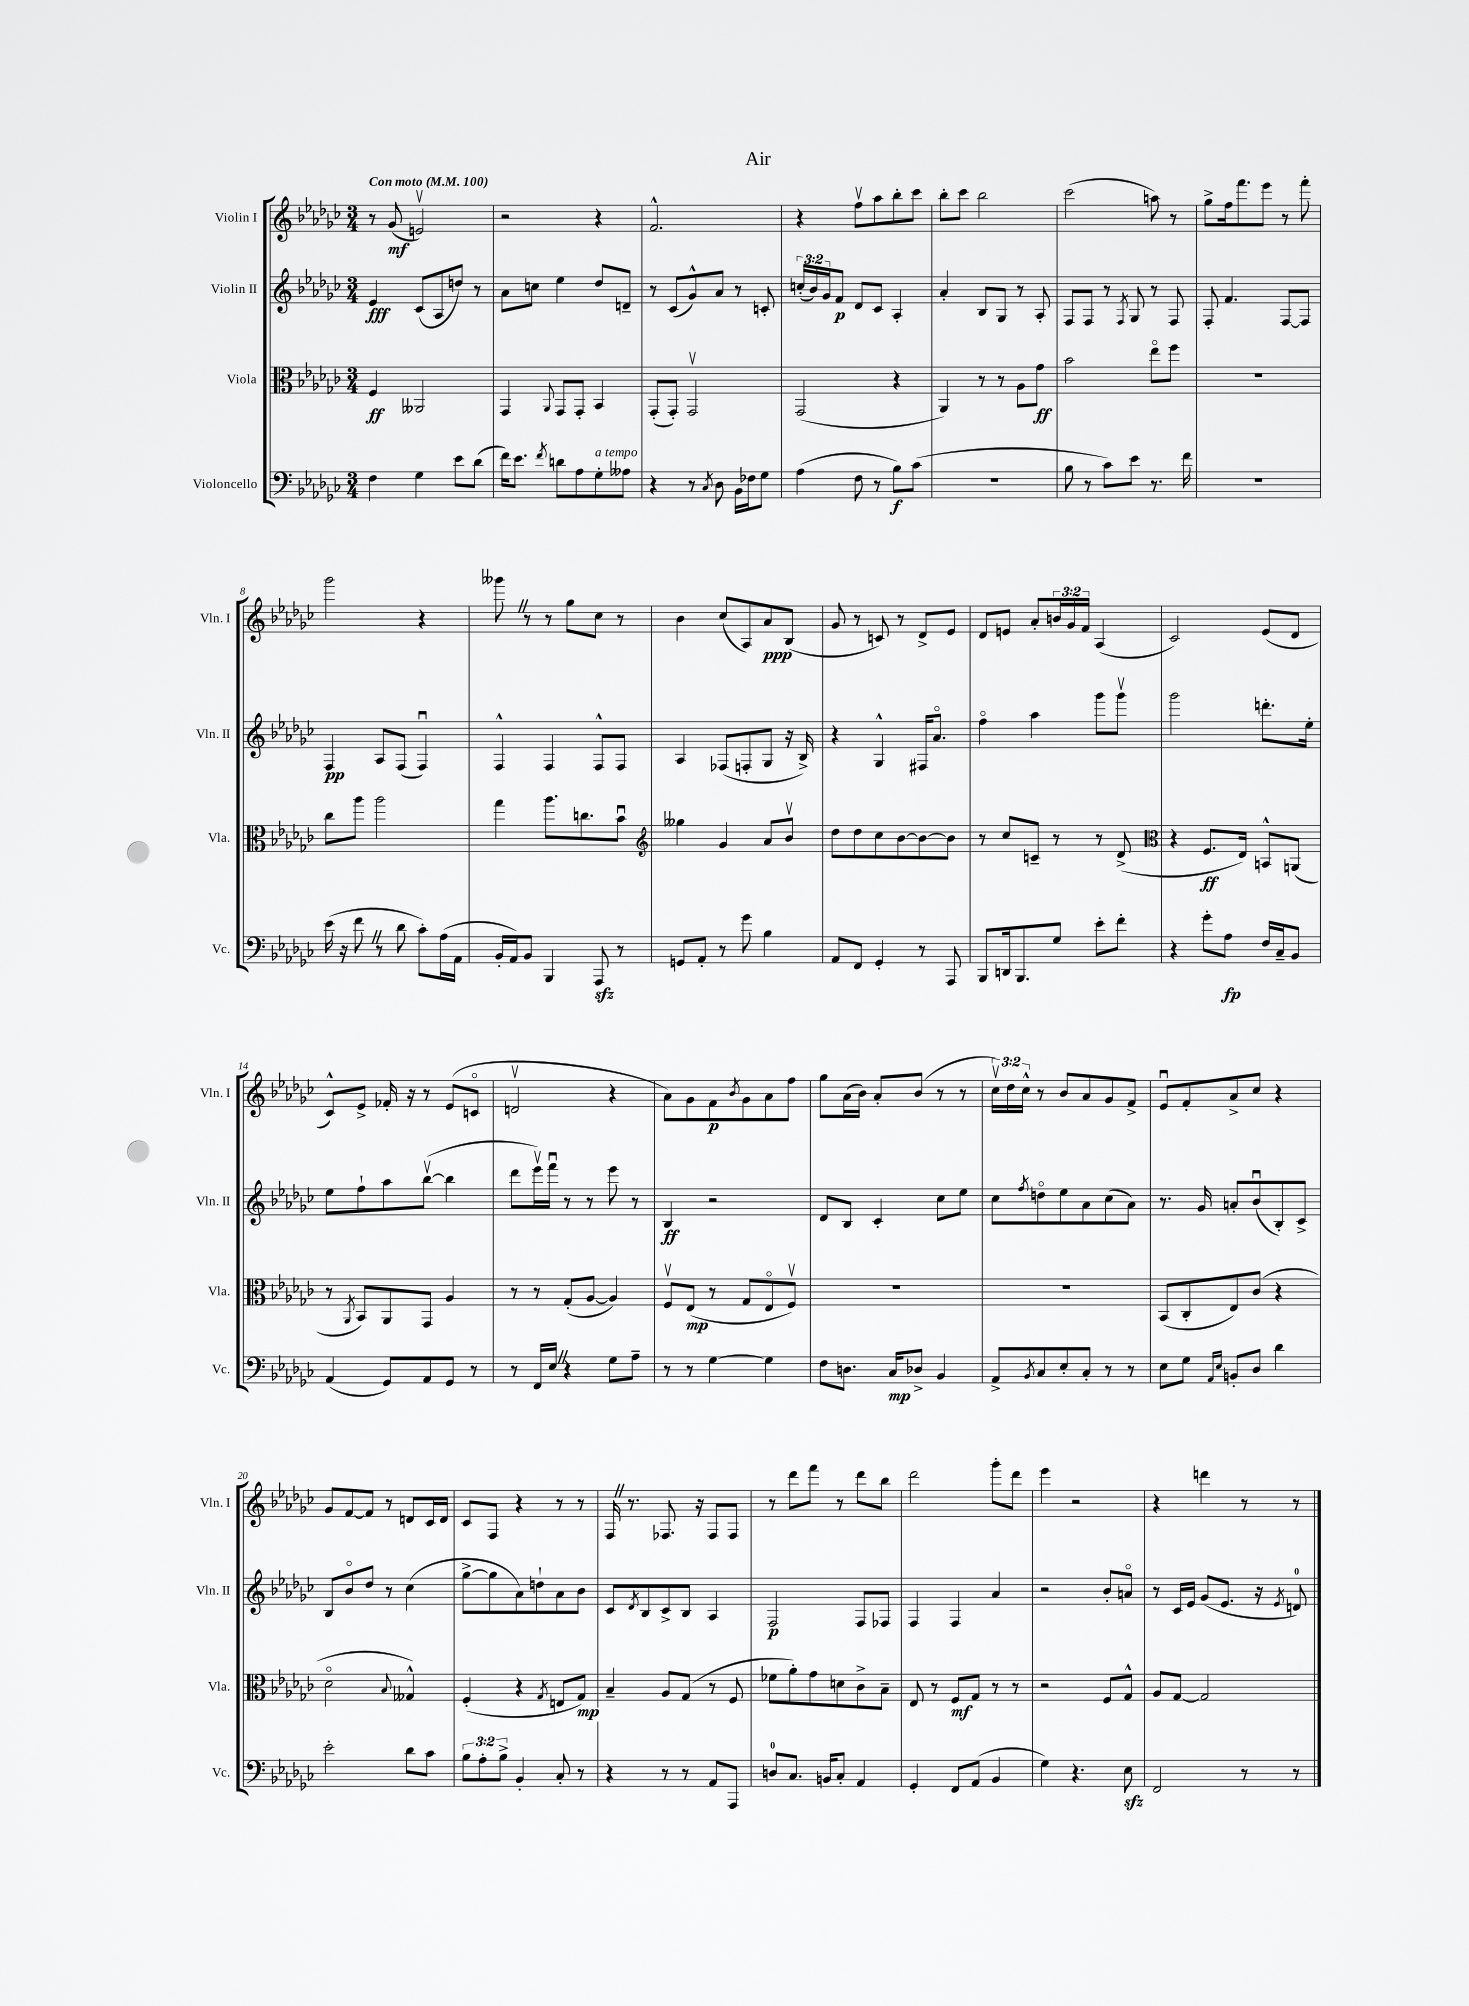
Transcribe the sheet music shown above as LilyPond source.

\header { title = "Air" }
<<
\new StaffGroup <<
\new Staff = "s0" \with { instrumentName = "Violin I" shortInstrumentName = "Vln. I" } {
    \clef treble \key ges \major \numericTimeSignature \time 3/4 \override Staff.TupletNumber.text = #tuplet-number::calc-fraction-text \tempo "Con moto" 4 = 100
    r8 ges'8\mf( e'2\upbow) |
    r2 r4 |
    f'2.-^ |
    r4 f''8\upbow aes''8 bes''8-. ces'''8 |
    bes''8-. ces'''8 bes''2 |
    ces'''2( a''8) r8 |
    ges''8-> f''16 f'''8. ees'''8 r8 f'''8-. |
    ges'''2 r4 |
    geses'''8 \once \override BreathingSign.text = \markup { \musicglyph "scripts.caesura.straight" } \breathe r8 r8 ges''8 ces''8 r8 |
    bes'4 ces''8( aes8) aes'8\ppp bes8( |
    ges'8 r8 c'8) r8 des'8-> ees'8 |
    des'8 e'8 aes'8-. \tuplet 3/2 { b'16 ges'16 f'16 } aes4( |
    ces'2) ees'8( des'8 |
    ces'8-^) ees'8-> fes'16-. r16 r8 ees'8( c'8\flageolet |
    d'2\upbow r4 |
    aes'8) ges'8 f'8\p \acciaccatura { bes'8 } ges'8 aes'8 f''8 |
    ges''8 aes'16( bes'16) aes'8-. bes'8( r8 r8 |
    \tuplet 3/2 { ces''16\upbow) des''16 ces''16-^ } r8 bes'8 aes'8 ges'8 f'8-> |
    ees'8\downbow f'8-. aes'8-> ces''8 r4 |
    ges'8 f'8~ f'8 r8 d'8 ces'16 d'16 |
    ces'8 f8 r4 r8 r8 |
    f16 \once \override BreathingSign.text = \markup { \musicglyph "scripts.caesura.straight" } \breathe r8. fes8. r16 fes8 fes8 |
    r8 des'''8 f'''8 r8 des'''8 bes''8 |
    des'''2 ges'''8-. des'''8 |
    ees'''4 r2 |
    r4 d'''4 r8 r8 \bar "|." |
}
\new Staff = "s1" \with { instrumentName = "Violin II" shortInstrumentName = "Vln. II" } {
    \clef treble \key ges \major \numericTimeSignature \time 3/4 \override Staff.TupletNumber.text = #tuplet-number::calc-fraction-text
    ees'4\fff ces'8( aes8 d''8) r8 |
    aes'8 c''8 ees''4 des''8 d'8-- |
    r8 ces'8( ges'8-^) aes'8 r8 c'8-. |
    \tuplet 3/2 { c''16-.( bes'16) ges'16 } f'8\p des'8 ces'8 aes4-. |
    aes'4-. bes8 ges8 r8 aes8-. |
    f8 f8 r8 \acciaccatura { f8 } ges8 r8 f8 |
    f8-. f'4. f8~ f8 |
    f4\pp aes8 f8( f4\downbow) |
    f4-^ f4 f8-^ f8 |
    aes4 fes8( f8-. ges8 r16 bes16->) |
    r4 ges4-^ fis16 aes'8.\flageolet |
    f''4\flageolet aes''4 ges'''8 ges'''8\upbow |
    ges'''2 d'''8.-. ees''16-. |
    ees''8 f''8-! aes''8 bes''8~\upbow( bes''4 |
    des'''8 ees'''16\upbow) f'''16\downbow r8 r8 ees'''8 r8 |
    bes4\ff r2 |
    des'8 bes8 ces'4-. ces''8 ees''8 |
    ces''8 \acciaccatura { f''8 } d''8\flageolet ees''8 aes'8 ces''8( aes'8) |
    r8. ges'16 a'8-. bes'8\downbow( bes8-.) ces'8-> |
    bes8 bes'8\flageolet des''8 r8 ces''4( |
    ges''8~-> ges''8 aes'8) d''8-! aes'8 bes'8 |
    ces'8 \acciaccatura { des'8 } bes8 ces'8-> bes8 aes4 |
    f2\p f8 fes8 |
    f4 f4 aes'4 |
    r2 bes'8-. a'8\flageolet |
    r8 ces'16 ees'16 ges'8( ees'8. r16 \acciaccatura { ees'8 } d'8-0) \bar "|." |
}
\new Staff = "s2" \with { instrumentName = "Viola" shortInstrumentName = "Vla." } {
    \clef alto \key ges \major \numericTimeSignature \time 3/4
    f4\ff aeses,2 |
    ges,4 \appoggiatura { aes,8 } ges,8 ges,8-. bes,4 |
    ges,8-.( ges,8-.) ges,2\upbow |
    ges,2( r4 |
    aes,4) r8 r8 aes8 ges'8\ff |
    bes'2 ees''8\flageolet f''8 |
    R2. |
    ces''8 aes''8 aes''2 |
    ges''4 aes''8. c''8. bes'8\downbow |
    \clef treble geses''4 ges'4 aes'8 bes'8\upbow |
    des''8 des''8 ces''8 bes'8~ bes'8~ bes'8 |
    r8 ces''8 c'8-- r8 r8 des'8->( |
    \clef alto r4 f8.\ff ees16) b,8-^ a,8( |
    r8 \acciaccatura { aes,8 } bes,8) aes,8 ges,8 aes4 |
    r8 r8 ges8-.( aes8~ aes4) |
    f8\upbow ees8\mp( r8 ges8 ees8\flageolet f8\upbow) |
    R2. |
    R2. |
    bes,8( ces8-. ees8) ces'8( r4 |
    des'2\flageolet \appoggiatura { bes8 } geses4-^) |
    f4-.( r4 \acciaccatura { ges8 } e8 ges8\mp) |
    bes4-- aes8 ges8( r8 f8 |
    fes'8 aes'8-.) ges'8 d'8 ces'8-> bes8-- |
    ees8 r8 f8\mf ges8 r8 r8 |
    r2 f8 ges8-^ |
    aes8 ges8~ ges2 \bar "|." |
}
\new Staff = "s3" \with { instrumentName = "Violoncello" shortInstrumentName = "Vc." } {
    \clef bass \key ges \major \numericTimeSignature \time 3/4 \override Staff.TupletNumber.text = #tuplet-number::calc-fraction-text
    f4 ges4 ees'8 des'8( |
    f'16) ees'8. \acciaccatura { f'8 } d'8 aes8 ges8-.^\markup { \italic "a tempo" } aeses8 |
    r4 r8 \acciaccatura { ces8 } des8 bes,16 fes16 ges8 |
    aes4( f8 r8 bes8\f) ces'8( |
    R2. |
    bes8 r8 ces'8) ees'8 r8. f'16 |
    R2. |
    ees'16( r16 f'8 \once \override BreathingSign.text = \markup { \musicglyph "scripts.caesura.straight" } \breathe r8 des'8 ces'8-.) aes16( aes,16 |
    bes,16-. aes,16) bes,8 bes,,4 aes,,8\sfz r8 |
    g,8 aes,8-. r8 ges'8 bes4 |
    aes,8 f,8 ges,4-. r8 aes,,8 |
    bes,,8 d,16 bes,,8. ges8 ees'8-. f'8-. |
    r4 ges'8-. aes8\fp f16 ces16-- bes,8 |
    aes,4( ges,8) aes,8 ges,8 r8 |
    r8 f,16 ees16 \once \override BreathingSign.text = \markup { \musicglyph "scripts.caesura.straight" } \breathe r4 ges8 aes8-- |
    r8 r8 ges4~ ges4 |
    f8 d8. ces16\mp des8-> bes,4 |
    aes,8-> \acciaccatura { bes,8 } ces8 ees8-. ces8-. r8 r8 |
    ees8 ges8 \grace { aes,16 ees16 } b,8-. des8 des'4 |
    ees'2-. des'8 ces'8 |
    \tuplet 3/2 { bes8 aes8-. bes8-> } bes,4-. ces8-. r8 |
    r4 r8 r8 aes,8 aes,,8 |
    d8-0 ces8. b,16 ces8-. aes,4 |
    ges,4-. f,8 aes,8( bes,4 |
    ges4) r4. ees8\sfz |
    f,2 r8 r8 \bar "|." |
}
>>
>>
